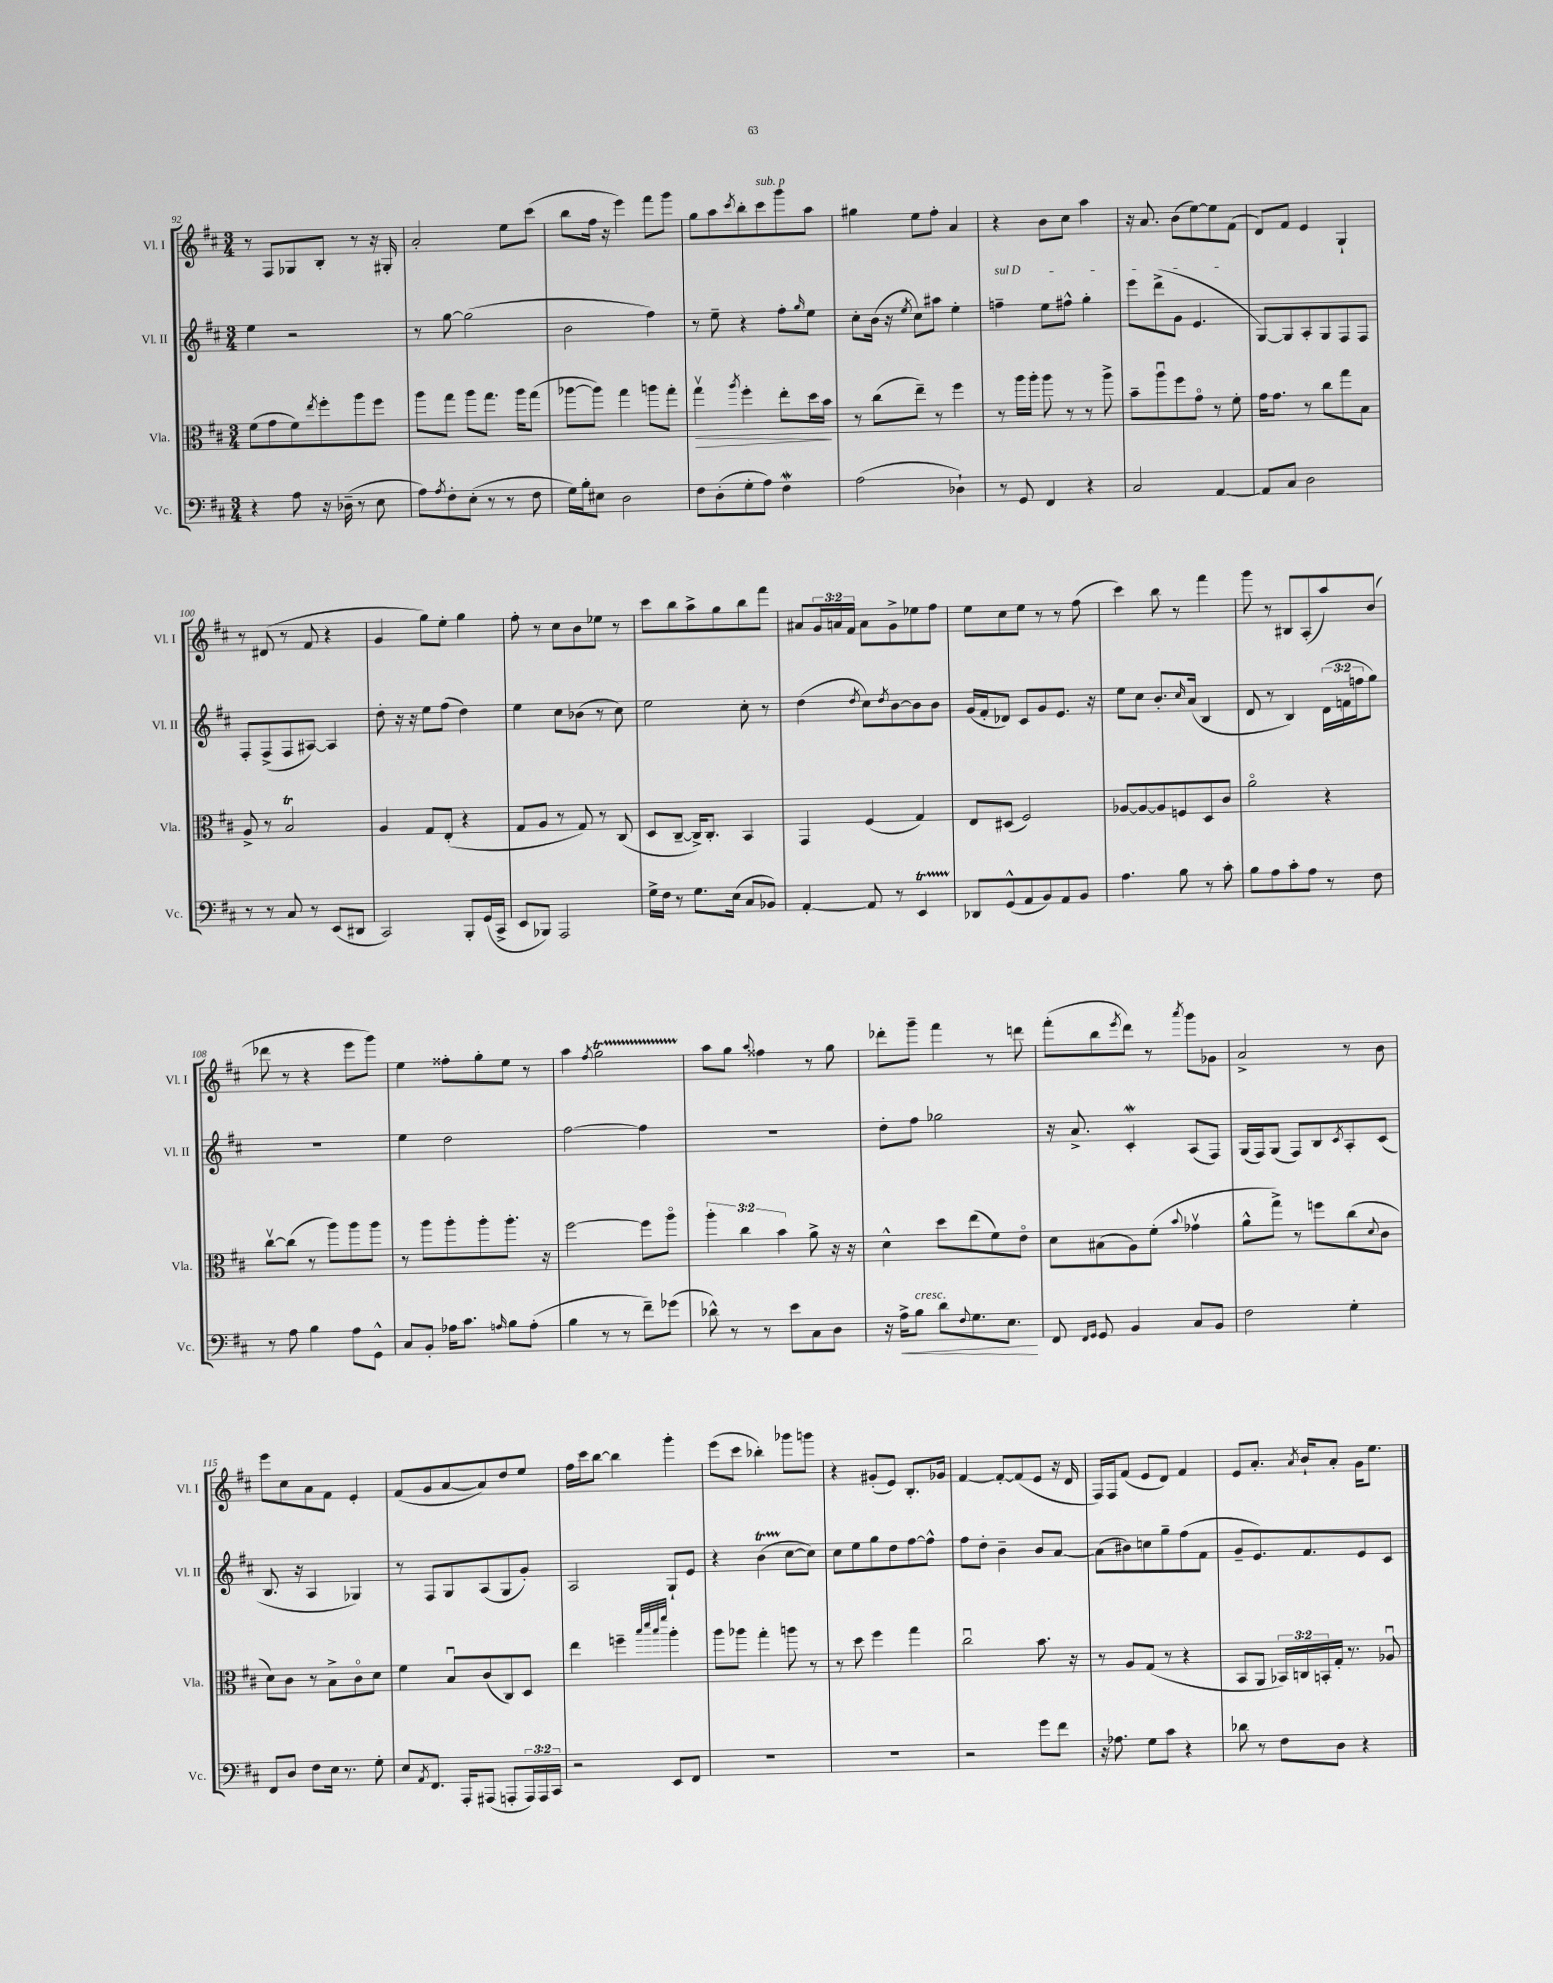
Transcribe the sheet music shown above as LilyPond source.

<<
\new StaffGroup <<
\new Staff = "s0" \with { instrumentName = "Vl. I" shortInstrumentName = "Vl. I" } {
    \clef treble \key d \major \numericTimeSignature \time 3/4 \override Staff.TupletNumber.text = #tuplet-number::calc-fraction-text
    r8 fis8 ges8 b8-. r8 r16 gis16-. |
    a'2-. e''8 cis'''8( |
    b''8 fis''16 r16 e'''4) fis'''8 g'''8 |
    g''8 a''8 \acciaccatura { cis'''8 } b''8-. cis'''8^\markup { \italic "sub. p" } g'''8 a''8 |
    gis''4 e''8 fis''8-. a'4 |
    r4 b'8 cis''8 a''4 |
    r16 a'8. b'8( e''8~) e''8 fis'8( |
    d'8) fis'8 e'4 g4-! |
    r8 dis'8( r8 fis'8 r4 |
    g'4 g''8) e''8-. g''4 |
    fis''8-. r8 cis''8 b'8 ees''8 r8 |
    cis'''8 b''8 a''8-> g''8 b''8 fis'''8 |
    ais'8 \tuplet 3/2 { g'16 a'16 fis'16 } a'8 g'8-> ees''8 fis''8 |
    e''8 cis''8 e''8 r8 r8 fis''8( |
    cis'''4) b''8 r8 fis'''4 |
    g'''8 r8 bis8 a8-.( a''8) b'8( |
    des'''8 r8 r4 e'''8 g'''8) |
    e''4 fisis''8-. g''8-. e''8 r8 |
    a''4 \acciaccatura { fis''8 } g''2\startTrillSpan |
    a''8\stopTrillSpan g''8 \appoggiatura { a''8 } fisis''4 r8 g''8 |
    des'''8-. g'''8-- fis'''4 r8 d'''8 |
    fis'''8-.( b''8 \acciaccatura { e'''8 } d'''8) r8 \acciaccatura { a'''8 } g'''8 ges'8 |
    a'2-> r8 b'8 |
    e'''8 cis''8 a'8 fis'8 e'4-. |
    fis'8( g'8 a'8~ a'8) d''8 e''8 |
    fis''16 cis'''16 b''8~ b''4 g'''4-. |
    e'''8( cis'''8 bes''4-.) ges'''8 g'''8 |
    r4 gis'8-.( e'8) b8.-. ges'16 |
    fis'4~ fis'8~-. fis'8( e'8 r16 d'16 |
    fis16) fis16 fis'8( e'8 d'8) fis'4 |
    e'8 a'8.-. \acciaccatura { a'8 } b'16-! a'8-. g'16 e''8. \bar "|." |
}
\new Staff = "s1" \with { instrumentName = "Vl. II" shortInstrumentName = "Vl. II" } {
    \clef treble \key d \major \numericTimeSignature \time 3/4 \override Staff.TupletNumber.text = #tuplet-number::calc-fraction-text
    e''4 r2 |
    r8 g''8~ g''2( |
    b'2 fis''4) |
    r8 e''8-- r4 fis''8-. \grace { g''16 } e''8 |
    cis''8-. b'16( r16 \acciaccatura { e''8 } cis''8) ais''8 e''4-. |
    \once \override TextSpanner.bound-details.left.text = \markup { \italic "sul D" } f''4--\startTextSpan e''8 fis''8-^ g''4-. |
    e'''8 d'''8->( g'8 e'4.\stopTextSpan |
    g8~) g8 a8-. g8 fis8 fis8 |
    fis8-. fis8->( fis8 ais8~) ais4 |
    d''8-. r16 r16 e''8 fis''8( d''4) |
    e''4 cis''8 bes'8( r8 cis''8) |
    e''2 cis''8-. r8 |
    d''4( \acciaccatura { d''8 } cis''8) \acciaccatura { d''8 } b'8~ b'8 b'8 |
    g'16( fis'16-. des'8) cis'8 g'8 e'8. r16 |
    e''8 cis''8 b'8.-. \grace { cis''16 } a'16( b4 |
    d'8 r8 b4) \tuplet 3/2 { d'16( f'16 f''16 } g''8) |
    R2. |
    e''4 d''2 |
    fis''2~ fis''4 |
    R2. |
    d''8-. fis''8 ges''2 |
    r16 a'8.-> cis'4-.\mordent a8( fis8) |
    g16( fis16) g8( fis8) b8 \acciaccatura { cis'8 } a8-. cis'8( |
    b8. r16 a4 ges4) |
    r8 fis8 g8 a8( g8 g'8-.) |
    a2 g8-! e'8 |
    r4 b'4\startTrillSpan( cis''8~\stopTrillSpan cis''8) |
    cis''8 e''8 g''8 d''8 fis''8~ fis''8-^ |
    fis''8 d''8-. b'4-- b'8 a'8~ |
    a'8( bis'8) c''8 g''8-- fis''8( fis'8 |
    g'8-- e'8.) fis'8. e'8 cis'8 \bar "|." |
}
\new Staff = "s2" \with { instrumentName = "Vla." shortInstrumentName = "Vla." } {
    \clef alto \key d \major \numericTimeSignature \time 3/4 \override Staff.TupletNumber.text = #tuplet-number::calc-fraction-text
    fis'8( g'8 fis'8) \acciaccatura { e''8 } fis''8-. a''8 fis''8 |
    a''8 g''8 a''8 g''8. a''16 g''8( |
    aes''8~ aes''8) g''4 a''8 g''8-. |
    g''4\upbow\> \acciaccatura { a''8 } fis''4-. e''8-. d''16 b'16\! |
    r8 cis''8( e''8--) r8 fis''4 |
    r8 a''16 a''16-. a''8 r8 r8 a''8-> |
    b'8-- a''8\downbow fis''8 g'8\flageolet r8 fis'8-. |
    g'16 g'8. r8 cis''8 g''8 b8 |
    a8-> r8 b2\trill |
    a4 g8 e8-.( r4 |
    g8 a8 r8 g8) r8 cis8( |
    d8 cis8~-- cis16->) cis8.-. b,4 |
    g,4 fis4( g4) |
    e8 dis8( fis2) |
    aes8~ aes8~ aes8 f8 d8 cis'8 |
    a'2\flageolet r4 |
    cis''8~\upbow cis''8( r8 a''8) a''8 a''8 |
    r8 a''8 a''8-. a''8-. a''8.-. r16 |
    fis''2~ fis''8 a''8\flageolet |
    \tuplet 3/2 { a''4-. cis''4 b'4 } a'8-> r16 r16 |
    d'4-^ d''8 e''8( fis'8) e'8\flageolet |
    d'8 bis8( a8) fis'8-.( \appoggiatura { b'8 } ges'4\upbow |
    a'8-^ g''8->) r8 f''8 cis''8( \appoggiatura { d'8 } cis'8 |
    d'8) cis'8 r8 b8-> cis'8\flageolet d'8 |
    fis'4 b8\downbow cis'8( cis8) d8 |
    e''4 f''4-- \grace { b''32 d'''32 b''32 fis'''32 } a''4-. |
    a''8 aes''8 g''4-. a''8 r8 |
    r8 d''8 fis''4 g''4 |
    cis''2\downbow b'8. r16 |
    r8 a8 g8( r8 r4 |
    b,8 a,8 \tuplet 3/2 { bes,16) c16 b,16-. } g16-. r8. aes8\downbow \bar "|." |
}
\new Staff = "s3" \with { instrumentName = "Vc." shortInstrumentName = "Vc." } {
    \clef bass \key d \major \numericTimeSignature \time 3/4 \override Staff.TupletNumber.text = #tuplet-number::calc-fraction-text
    r4 a8 r16 des16--( r8 e8 |
    a8) \acciaccatura { a8 } fis8-. e8-.( r8 r8 fis8 |
    g16) b16-. eis8 d2 |
    fis8 d8-.( g8-. a8) fis4\mordent |
    a2( des4-!) |
    r8 g,8 fis,4 r4 |
    cis2 a,4~ |
    a,8 cis8 d2 |
    r8 r8 cis8 r8 e,8( dis,8 |
    cis,2) b,,8-. g,16( cis,16-> |
    e,8 bes,,8) a,,2 |
    g16-> fis16 r8 g8. e16( cis8 bes,8) |
    a,4~-. a,8 r8 e,4\startTrillSpan |
    des,8\stopTrillSpan g,8-^( a,8 b,8) a,8 b,8 |
    a4. b8 r8 cis'8-. |
    b8 a8 cis'8-. a8 r8 fis8 |
    r8 a8 b4 a8 g,8-^ |
    cis8 b,8-. aes16 cis'8. \grace { a16 } b8 a8-.( |
    b4 r8 r8 fis'8--) ges'8( |
    des'8-^) r8 r8 e'8 cis8 d8 |
    r16 a16->\< b8^\markup { \italic "cresc." } d'8 \appoggiatura { fis8 } g8. e8.\! |
    fis,8 \grace { fis,16 g,16 } g,8 b,4 cis8 b,8 |
    fis2 g4-. |
    fis,8 d8 fis8 e16 r8. g8-. |
    e8 \acciaccatura { a,8 } fis,8. a,,16-. ais,,8( a,,8-. \tuplet 3/2 { a,,16) a,,16 cis,16 } |
    r2 e,8 fis,8 |
    R2. |
    R2. |
    r2 g'8 fis'8 |
    r16 aes8. g8 cis'8 r4 |
    des'8 r8 fis8 d8 r4 \bar "|." |
}
>>
>>
\layout { \context { \Score currentBarNumber = #92 } }
